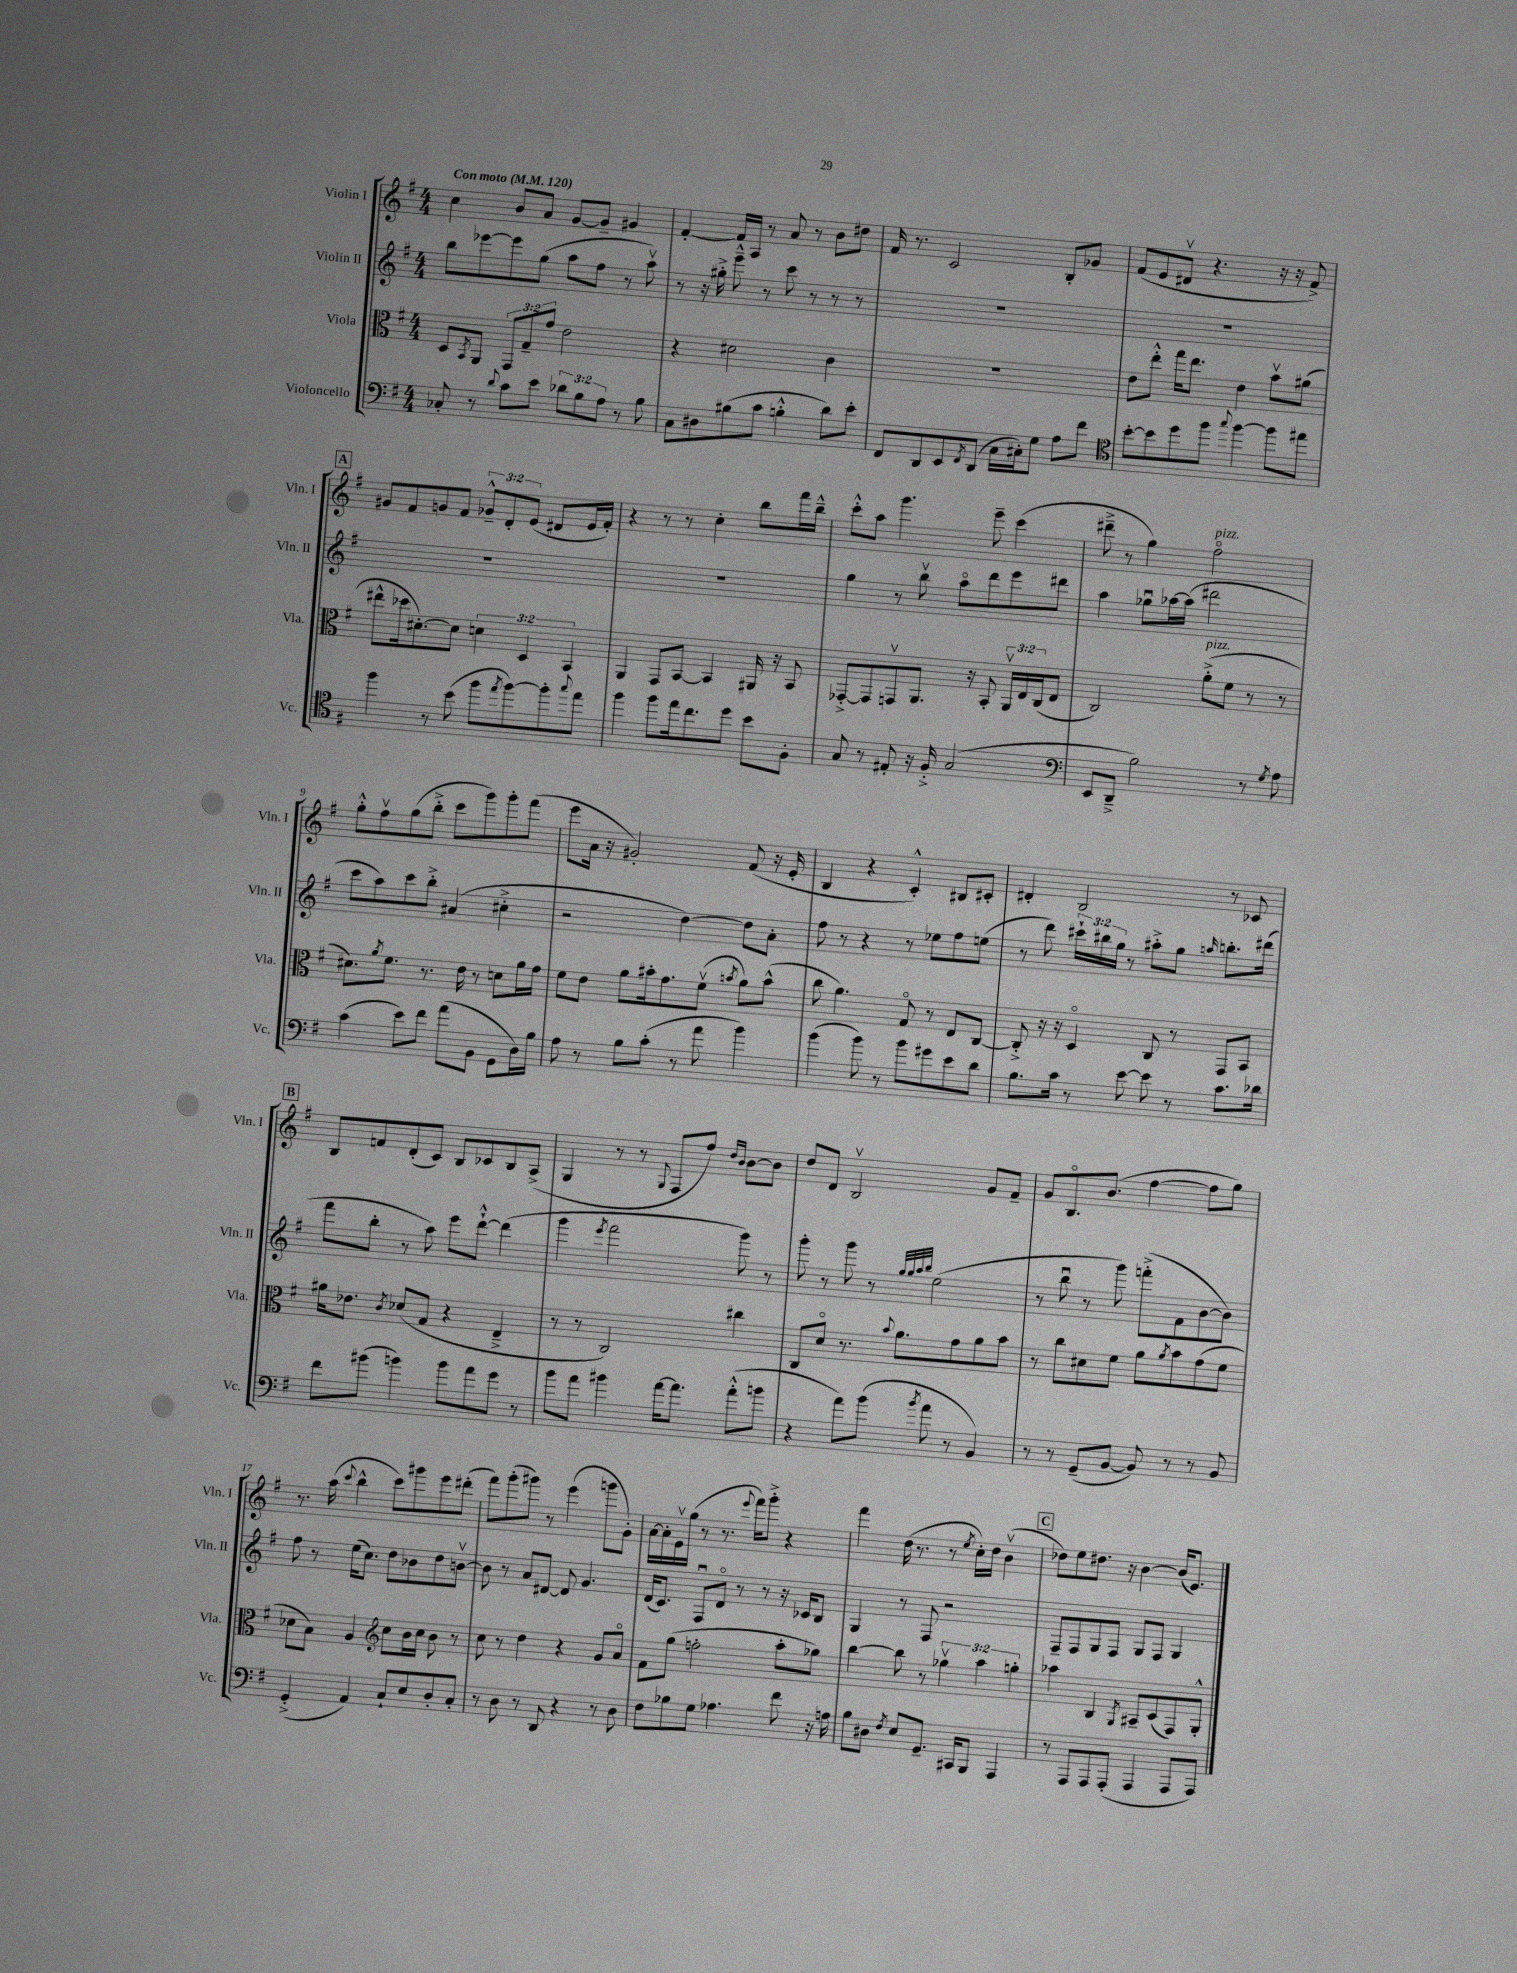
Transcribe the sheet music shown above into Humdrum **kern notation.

**kern	**kern	**kern	**kern
*staff4	*staff3	*staff2	*staff1
*clefF4	*clefC3	*clefG2	*clefG2
*k[f#]	*k[f#]	*k[f#]	*k[f#]
*M4/4	*M4/4	*M4/4	*M4/4
*MM120	*MM120	*MM120	*MM120
8C-'	8D	8bb	4cc
.	8qBB	.	.
8r	8AA	[8eee-	.
8qqd	.	.	.
8c	12GG	8eee-]	8b
.	12G~	.	.
8e	.	(8gg	8a
.	12g	.	.
12d-	2e	8aa	[8g
12B	.	.	.
.	.	8ff#	8g~]
12A	.	.	.
8r	.	8r	4g#
8B	.	8aav)	.
=	=	=	=
8C	4r	8r	[4f#'
8D#	.	16r	.
.	.	16gg#'^	.
(8B#	2d#	8eee~^^	16f#]
.	.	.	16A
8c	.	8r	8r
4B'^^	.	8ccc	8a
.	.	8r	8r
8d)	4c	8r	8b
8e'	.	8r	8dd#
=	=	=	=
8FF#	1r	1r	16f#
.	.	.	8.r
8DD	.	.	.
8EE	.	.	2c
8qFF#	.	.	.
(8DD	.	.	.
16C	.	.	.
16C#')	.	.	.
8G	.	.	.
8A	.	.	8B'
8f#	.	.	8g-
=	=	=	=
*clefC4	*	*	*
[8b'	8e	1r	(8f#
8b]	8ee'^^	.	8e
8dd	16gg	.	8d#v
.	8.ee	.	.
8ff#	.	.	4.r
8qqgg	.	.	.
[4ff#	4e	.	.
8ff#]	8bv	.	16r
.	.	.	16r
8ee#	(8a#	.	8f#^)
=	=	=	=
4ff#	8ee#^^	1r	8g#
.	16dd-	.	8f#
.	[8.d#')	.	.
8r	.	.	8g
(8b	8d#]	.	8f#
8ff#	6d	.	12g-~^^
.	.	.	12d'
8qee	.	.	.
[8ff#)	.	.	.
.	6D	.	(12e
8ff#']	.	.	8d#
.	6BB	.	.
8qqgg	.	.	.
8ee	.	.	16e
.	.	.	16f#')
=	=	=	=
4ff#	4AA	1r	4r
8ff#	8GG	.	8r
16ee	[8BB	.	8r
8.cc	.	.	.
.	4BB]	.	4cc'
8dd	.	.	.
8b	16AA#	.	8bb
.	16r	.	.
8F#'	8BB	.	16fff#
.	.	.	16bb~^^
=	=	=	=
8G	[8GG-'^	4gg	8ccc'^^
8r	8GG-]	.	8aa
8E#'	8GGv	8r	4.ggg
16r	8.AA	8bbv	.
16F#'^	.	.	.
(2G	.	8aao	.
.	16r	.	.
.	8BB'	8ddd	8eee~
.	24AAv	8eee	(4ccc
.	24E	.	.
.	(24C	.	.
.	8E	8ddd#	.
=	=	=	=
*clefF4	*	*	*
8EE	2C)	4aa	8ddd#~^
8DD~^	.	.	8r
2B)	.	8gg-u	4gg)
.	.	[16aa-	.
.	.	(16aa-]	.
.	(8a'^	2ddd#	2ff#o
.	8f#	.	.
8r	8r	.	.
8qG	.	.	.
8A	8r	.	.
=	=	=	=
(4c	8.d#)	8ccc	8gg'^^
.	.	8aa)	8ff#v
.	8qa	.	.
.	8.f#	.	.
8e)	.	8ccc	(8gg
8f#	8.r	8bb'^	8bb'^
(8a	.	(4a#	8ccc
.	16e	.	.
8BB	8r	.	8ggg)
8GG	8d	4cc#'^	8ggg'
16D)	16a	.	(8fff#
16B	16g	.	.
=	=	=	=
8A	8f#	2r	8eee
8r	8e	.	16a
.	.	.	16r
8B	8a	.	2g#')
(8c'	16b#'	.	.
.	8.g	.	.
8r	.	[4dd)	.
8a	(8f#v	.	.
.	8qb	.	.
4b)	8a)	8dd]	(8f#
.	(8b^^	8a'	16r
.	.	.	16e'
=	=	=	=
(4b	8cc	8ff#	4B
.	4.a)	8r	.
8b)	.	4r	4r
8r	.	.	.
8b	8Go	8r	4c'^^)
8g#	8r	8ee-	.
8e	8E	8ff#	8B#
8d	[8C	(8ee	8c#'
=	=	=	=
8.B	8C'^]	8r	4d#'
.	16r	8ddd)	.
16c	16r	.	.
8r	4Do	24ccc#`	2B
.	.	24bb#	.
.	.	24gg	.
[8e	.	8r	.
8e]	8C	8aa#'^	.
8r	8r	8gg	.
.	.	16qqaa	.
8.c	8GG	8.bb'	8r
.	8BB	.	8c-
16d-	.	(16ddd#	.
=	=	=	=
8f#	16a#	8fff#	8B
.	8.e-	.	.
(8b#	.	8bb'	8f
.	8qc	.	.
4b)	(8d-	8r	(8d'
.	8G	8aa)	8c)
8b	4r	8eee	8B
8a	.	[8ddd`^^	8c-
8g	4E~^	(4ddd]	8B
8r	.	.	(8A^
=	=	=	=
8b	8r	4ggg	4G
8a	8r	.	.
.	.	8qeee	.
4b#	2C)	2fff#	8r
.	.	.	8r
.	.	.	8qqG
[16a	.	.	8F#
8.a]	.	.	.
.	.	.	8ff#)
.	.	.	16qqdd
.	.	.	16qqb
(8a'^^	4cc#	8ggg)	[8b
8b	.	8r	8b]
=	=	=	=
4r	8C	8ggg'	8dd
.	8do	8r	8d
8a)	8.r	8ggg	2Bv
(8b	.	8r	.
.	8qqb	.	.
.	8.a	.	.
.	.	32qqgg	.
.	.	32qqgg	.
.	.	32qqaa	.
8qb	.	32qqbb	.
8a	.	(2ee	.
8r	8g	.	.
4BB)	8a	.	8g
.	8b	.	8f#~
=	=	=	=
8r	8r	8r	8g
8r	8cc	8bbu	8.Bo
(8GG~	8d#	8r	.
.	.	.	(8.b
[8BB	8f#	8ggg)	.
8BB])	8a	(8fff'^	[4ff#
.	8qa	.	.
8r	8b	8f#	.
8r	(8g	[8b	8ff#]
8BB	8f#	8b])	8gg)
=	=	=	=
(4GG'^	8d-	8ff#	8.r
.	8B)	8r	.
.	.	.	(16aa
.	.	.	8qqccc
4AA)	4A	(16ee	4bb^^
.	.	8.cc)	.
*	*clefG2	*	*
8C`	8cc	8dd	8ccc)
8E	16b	8b-	8ggg#
.	16cc	.	.
8D'	8b	8dd	8eee
8C'	8r	[8bv	(8ddd#'
=	=	=	=
8r	8cc	8b]	8fff#)
8D	8r	8r	(8ggg'
8r	4dd	8a	8ggg#)
8DD	.	[8d#	8r
4r	4r	8d#]	(4eee
.	.	4.g	.
8r	8g	.	8ggg
8D	8ao	.	8g')
=	=	=	=
8F#	8f#	(16d	[16a
.	.	8.c)	16a']
8B-	(8gg	.	16ev
.	.	.	(16gg
8G	2ff'	8F#u	8r
4.A-	.	8do	8.r
.	.	8r	.
.	.	.	8qqeee
.	.	.	16fff#)
.	.	8r	8ggg'^
8f#	8aa'	16r	4r
.	.	16c-	.
16r	8gg-)	8B	.
16A	.	.	.
=	=	=	=
8B	[4bb	4G	4fff#
8D#	.	.	.
8qF#	.	.	.
8E	8bb]	8r	(16dd
.	.	.	8.r
8.GG~	8r	8F#	.
.	6gg-v	2r	8r
16CC#	.	.	.
.	.	.	8qee
8BBB	.	.	16cc')
.	6aa	.	.
.	.	.	16dd
4AAA	.	.	(4bv
.	6gg'	.	.
=	=	=	=
8r	4aa-	8F#~	8dd-)
8AAA	.	8F#	8ee
8AAA	4B	8G	8.dd#
(8AAA'	.	8F#	.
.	.	.	16r
.	8qG	.	.
4AAA	8A#~	8G	[4b
.	(8c	8F#	.
8AAA	8F#)	4G	(16b]
.	.	.	8.e)
8AAA)	8G'^^	.	.
==	==	==	==
*-	*-	*-	*-
